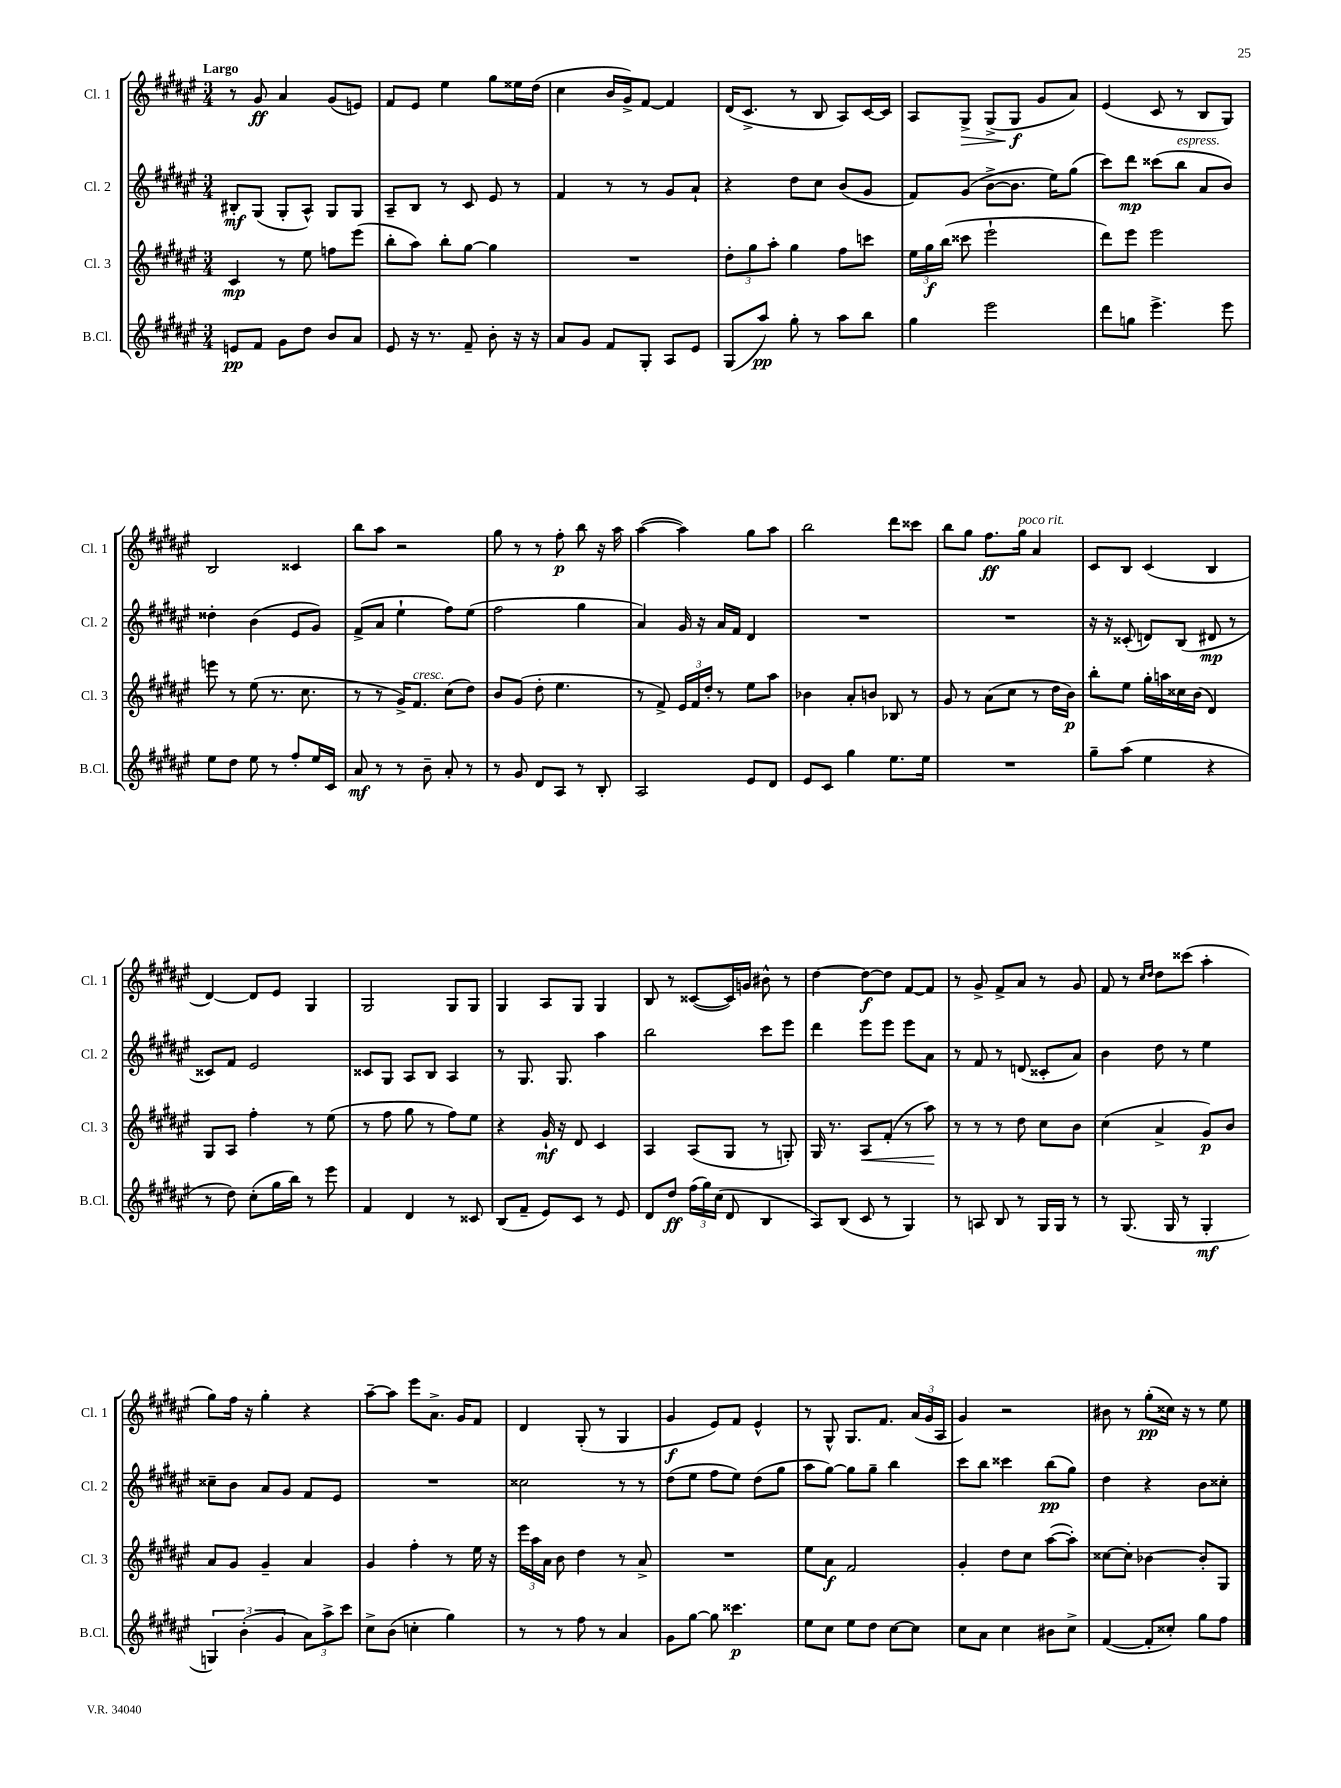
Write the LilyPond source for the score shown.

<<
\new StaffGroup <<
\new Staff = "s0" \with { instrumentName = "Cl. 1" shortInstrumentName = "Cl. 1" } {
    \clef treble \key fis \major \numericTimeSignature \time 3/4 \tempo "Largo"
    \autoBeamOff r8 gis'8\ff ais'4 gis'8[( e'8]) |
    fis'8[ eis'8] eis''4 gis''8[ eisis''16 dis''16]( |
    cis''4 b'16[ gis'16->) fis'8]~ fis'4 |
    dis'16[( cis'8.]-> r8 b8 ais8[) cis'16~ cis'16] |
    ais8[ gis8]->\> gis8[->( gis8]\f\! gis'8[ ais'8]) |
    eis'4( cis'8 r8 b8[ gis8]) |
    b2 cisis'4 |
    b''8[ ais''8] r2 |
    gis''8 r8 r8 fis''8-.\p b''8 r16 ais''16 |
    ais''4~( ais''4) gis''8[ ais''8] |
    b''2 dis'''8[ cisis'''8] |
    b''8[ gis''8] fis''8.[\ff gis''16]^\markup { \italic "poco rit." } ais'4 |
    cis'8[ b8] cis'4( b4 |
    dis'4~) dis'8[ eis'8] gis4 |
    gis2 gis8[ gis8] |
    gis4 ais8[ gis8] gis4 |
    b8 r8 cisis'8[~( cisis'16) g'16] bis'8-^ r8 |
    dis''4~ dis''8[~\f dis''8] fis'8[~ fis'8] |
    r8 gis'8-> fis'8[-> ais'8] r8 gis'8 |
    fis'8 r8 \grace { cis''16[ dis''16] } dis''8[ cisis'''8]( ais''4-. |
    gis''8[) fis''16] r16 gis''4-. r4 |
    ais''8[~-- ais''8] eis'''8[ ais'8.]-> gis'16[ fis'8] |
    dis'4 gis8-.( r8 gis4 |
    gis'4\f eis'8[) fis'8] eis'4-^ |
    r8 gis8-^ gis8.[ fis'8.] \tuplet 3/2 { ais'16[( gis'16 ais16] } |
    gis'4) r2 |
    bis'8 r8 gis''8[-.\pp( cisis''16]) r16 r8 eis''8 \bar "|." |
}
\new Staff = "s1" \with { instrumentName = "Cl. 2" shortInstrumentName = "Cl. 2" } {
    \clef treble \key fis \major \numericTimeSignature \time 3/4
    \autoBeamOff bis8[-.\mf gis8]( gis8[-. ais8]-^) gis8[ gis8] |
    ais8[-- b8] r8 cis'8 eis'8 r8 |
    fis'4 r8 r8 gis'8[ ais'8]-! |
    r4 dis''8[ cis''8] b'8[( gis'8] |
    fis'8[) gis'8]( b'8[~-> b'8.] eis''16[) gis''8]( |
    cis'''8[) dis'''8]\mp cisis'''8[( b''8]^\markup { \italic "espress." } ais'8[ b'8]) |
    disis''4-. b'4( eis'8[ gis'8]) |
    fis'8[->( ais'8] eis''4-! fis''8[) eis''8]( |
    fis''2 gis''4 |
    ais'4) gis'16 r16 ais'16[ fis'16] dis'4 |
    R2. |
    R2. |
    r16 r16 cisis'8-.( d'8[) b8]( dis'8\mp r8 |
    cisis'8[) fis'8] eis'2 |
    cisis'8[ gis8] ais8[ b8] ais4 |
    r8 gis8. gis8. ais''4 |
    b''2 cis'''8[ eis'''8] |
    dis'''4 eis'''8[ eis'''8] eis'''8[ ais'8] |
    r8 fis'8 r8 d'8( cisis'8[-. ais'8]) |
    b'4 dis''8 r8 eis''4 |
    cisis''8[-- b'8] ais'8[ gis'8] fis'8[ eis'8] |
    R2. |
    cisis''2 r8 r8 |
    dis''8[( eis''8] fis''8[ eis''8]) dis''8[( gis''8] |
    ais''8[ gis''8]~) gis''8[ gis''8]-- b''4 |
    cis'''8[ b''8] cisis'''4 b''8[\pp( gis''8]) |
    dis''4 r4 b'8[ cisis''8]-. \bar "|." |
}
\new Staff = "s2" \with { instrumentName = "Cl. 3" shortInstrumentName = "Cl. 3" } {
    \clef treble \key fis \major \numericTimeSignature \time 3/4
    \autoBeamOff cis'4\mp r8 eis''8 f''8[ eis'''8]( |
    b''8[-. ais''8]) b''8[-. gis''8]~ gis''4 |
    R2. |
    \tuplet 3/2 { dis''8[-. gis''8 ais''8]-. } gis''4 fis''8[ c'''8] |
    \tuplet 3/2 { eis''16[ gis''16\f b''16]( } cisis'''8 eis'''2-! |
    dis'''8[) eis'''8] eis'''2 |
    e'''8 r8 eis''8( r8. cis''8. |
    r8 r8 gis'16[->) fis'8.]^\markup { \italic "cresc." } cis''8[( dis''8]) |
    b'8[ gis'8]( dis''8-. eis''4. |
    r8 fis'8->) \tuplet 3/2 { eis'16[ fis'16 dis''16]-. } r8 eis''8[ ais''8] |
    bes'4 ais'8[-. b'8] bes8 r8 |
    gis'8 r8 ais'8[( cis''8] r8 dis''16[ b'16]\p) |
    b''8[-. eis''8] gis''16[-. a''16 cisis''16 b'16]( dis'4) |
    gis8[ ais8] fis''4-. r8 eis''8( |
    r8 fis''8 gis''8 r8 fis''8[) eis''8] |
    r4 gis'16-!\mf r16 dis'8 cis'4 |
    ais4 ais8[( gis8] r8 g8-.) |
    gis16 r8. ais8[\< fis'8]-.( r8 ais''8\!) |
    r8 r8 r8 dis''8 cis''8[ b'8] |
    cis''4( ais'4-> gis'8[\p) b'8] |
    ais'8[ gis'8] gis'4-- ais'4 |
    gis'4 fis''4-. r8 eis''16 r16 |
    \tuplet 3/2 { eis'''16[ ais''16 ais'16] } b'8 dis''4 r8 ais'8-> |
    R2. |
    eis''8[ ais'8]\f fis'2 |
    gis'4-. dis''8[ cis''8] ais''8[~( ais''8]-.) |
    cisis''8[~ cisis''8]-. bes'4~ bes'8[-. gis8] \bar "|." |
}
\new Staff = "s3" \with { instrumentName = "B.Cl." shortInstrumentName = "B.Cl." } {
    \clef treble \key fis \major \numericTimeSignature \time 3/4
    \autoBeamOff e'8[\pp fis'8] gis'8[ dis''8] b'8[ ais'8] |
    eis'8 r16 r8. fis'8-- b'8-. r16 r16 |
    ais'8[ gis'8] fis'8[ gis8]-. ais8[ eis'8] |
    gis8[( ais''8]\pp) gis''8-. r8 ais''8[ b''8] |
    gis''4 eis'''2 |
    dis'''8[ g''8] eis'''4.-> eis'''8 |
    eis''8[ dis''8] eis''8 r8 fis''8[-. eis''16 cis'16] |
    ais'8\mf r8 r8 b'8-- ais'8-. r8 |
    r8 gis'8 dis'8[ ais8] r8 b8-. |
    ais2 eis'8[ dis'8] |
    eis'8[ cis'8] gis''4 eis''8.[ eis''16] |
    R2. |
    gis''8[-- ais''8]( eis''4 r4 |
    r8 dis''8) cis''8[-.( gis''16 b''16]) r8 eis'''8 |
    fis'4 dis'4 r8 cisis'8 |
    b8[( fis'8]-- eis'8[) cis'8] r8 eis'8 |
    dis'8[ dis''8]\ff \tuplet 3/2 { fis''16[( gis''16) cis''16]( } dis'8 b4 |
    ais8[) b8]( cis'8 r8 gis4) |
    r8 a8 b8 r8 gis16[ gis16] r8 |
    r8 gis8.( gis16 r8 gis4-.\mf |
    \tuplet 3/2 { g4) b'4-.( gis'4 } \tuplet 3/2 { ais'8[) ais''8-> cis'''8] } |
    cis''8[-> b'8]( c''4-. gis''4) |
    r8 r8 fis''8 r8 ais'4 |
    gis'8[ gis''8]~ gis''8 cisis'''4.\p |
    eis''8[ cis''8] eis''8[ dis''8] cis''8[~ cis''8] |
    cis''8[ ais'8] cis''4 bis'8[ cis''8]-> |
    fis'4~( fis'8[-. cisis''8]-.) gis''8[ fis''8] \bar "|." |
}
>>
>>
\layout { \context { \Score \remove "Bar_number_engraver" } }
